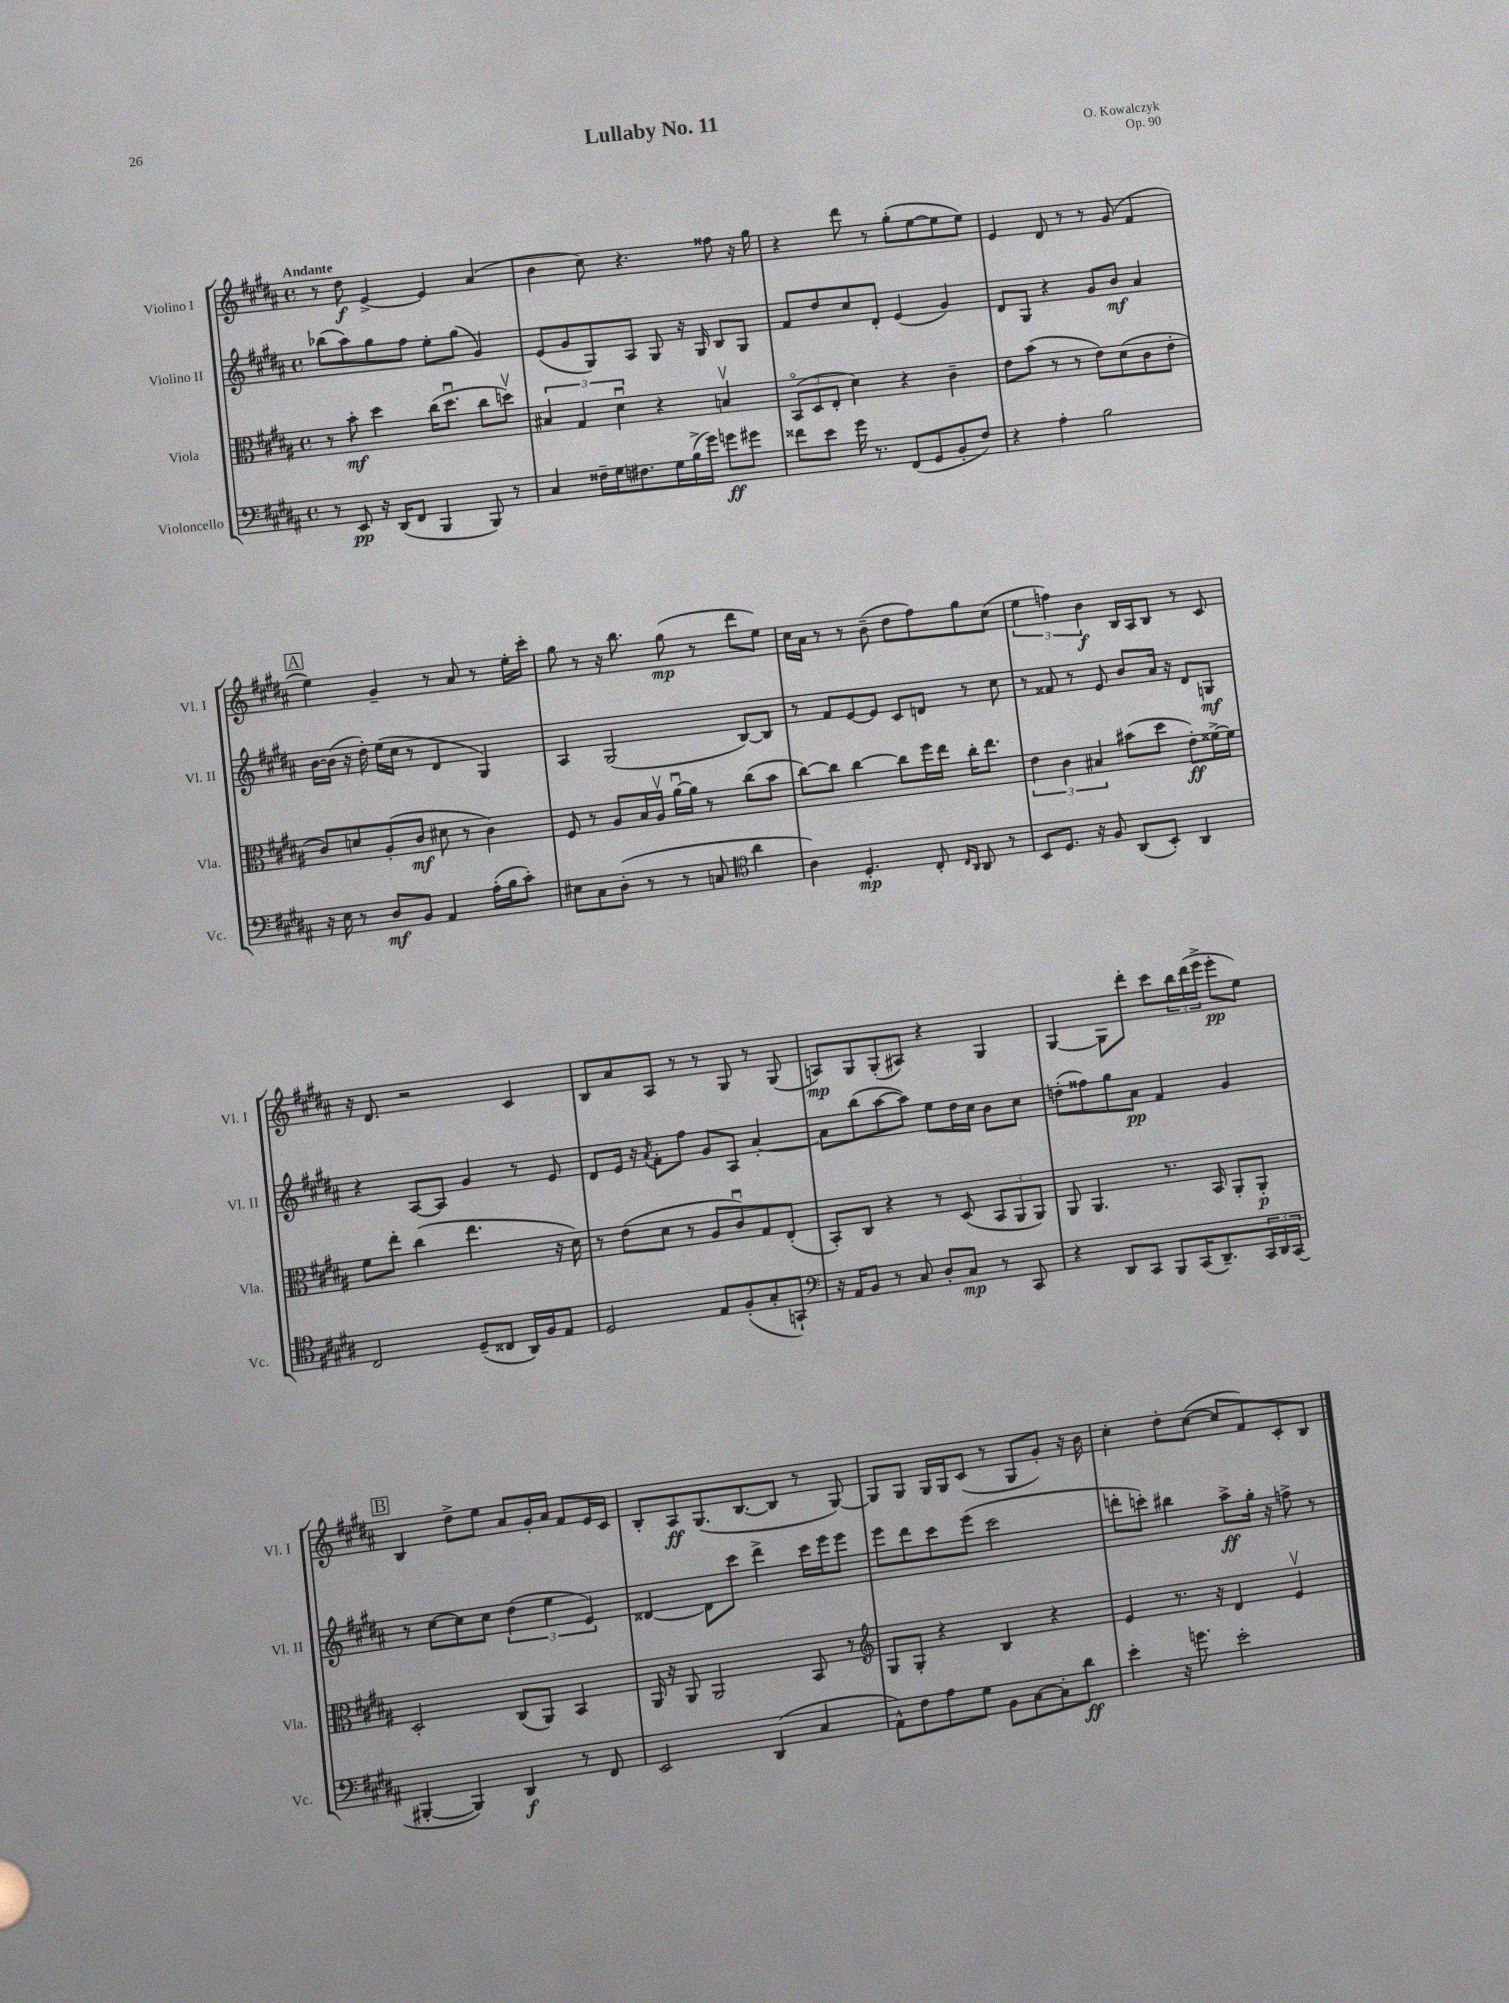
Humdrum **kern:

**kern	**kern	**kern	**kern
*staff4	*staff3	*staff2	*staff1
*clefF4	*clefC3	*clefG2	*clefG2
*k[f#c#g#d#a#]	*k[f#c#g#d#a#]	*k[f#c#g#d#a#]	*k[f#c#g#d#a#]
*M4/4	*M4/4	*M4/4	*M4/4
*met(c)	*met(c)	*met(c)	*met(c)
8r	8r	(8bb-\L	8r
8EE/	8b'\	8aa#\)	8dd#\
16r	4dd#\	8gg#\	[4e^/
(16DD#/LK	.	.	.
8FF#/J	.	8ff#\J	.
4BBB/	(16cc#\LK	8ee'\L	4e/]
.	8.dd#u\J	.	.
.	.	(8gg#\J	.
8BBB/)	8cc#\L	4g#/)	(4a#/
8r	8ddv\J)	.	.
=	=	=	=
4C#/	6B#/	(8e/L	4b\
.	.	8g#/	.
.	6G#/	.	.
16F##~\LL	.	8G#/)	8cc#\)
16G#\J	.	.	.
.	6d#u\	.	.
8.F#\	.	8A#/J	4.r
.	4r	8G#/	.
16G#\L	.	.	.
(16B^\	.	16r	.
16g#\JJ)	.	16G#/	.
8g\L	4Bv/	8B/L	8ff##\
8g#\J	.	8G#/J	16r
.	.	.	16gg#\
=	=	=	=
8f##\L	(12BBo/L	8f#/L	4r
.	12D#/	.	.
8e\J	.	8dd#/	.
.	12E'/J	.	.
16g#\	4d#\)	8cc#/	8ddd#\
8.r	.	.	.
.	.	8d#'/J	8r
(8FF#/L	4r	(4e/	(8gg#'\L
8GG#/	.	.	[8ee\
8BB'/	4c#~\	4g#/)	8ee\]
8F#/J)	.	.	8ee\J)
=	=	=	=
4r	8e\L	8d#/L	4e/
.	(8b\J	8G#/J	.
4A#'\	8r	4r	8d#/
.	8r	.	8r
2B\	8e\L)	8g#/L	8r
.	(8d#\	8b/J	(8g#/
.	8c#\	4a#/	4f#/
.	8e'\J	.	.
=	=	=	=
16r	8c#/L)	[16b\LL	4ee\)
16E\	.	(16b\]JJ	.
8r	8d/	16r	.
.	.	16dd#'\)	.
8D#/L	(8A#'/	(16ee\LL	4g#~/
.	.	16cc#\JJ	.
8BB/J	8c#/J	8r	.
4AA#/	8d#\	4d#/	8r
.	8r	.	8a#/
(16A#'\LL	4c#\)	4G#/)	8r
16B\J	.	.	.
8c#'\J)	.	.	16ee'\LL
.	.	.	16ccc#'\JJ
=	=	=	=
8E#\L	8F#/	4A#/	8gg#\
8C#\	8r	.	8r
(8D#'\J	8A#/L	(2G#/	16r
.	.	.	8.bb\
8r	16B/L	.	.
.	16A#v/JJ	.	.
8r	[16a#u\LL	.	(8gg#\
.	16a#\]JJ	.	.
8C/	8r	.	8r
*clefC4	*	*	*
4a#\	(8cc#\L	[8B/L)	8ddd#\L
.	8b\J	8B/]J	8ee\J)
=	=	=	=
4A#\)	[8cc#\L)	8r	16cc#\LL
.	.	.	16a#\JJ
.	8cc#\]J	8f#/L	8r
4.D#'/	[4cc#\	[8e/	8r
.	.	8e/]J	(8b~\
.	8cc#\]L	8c#/L	8dd#\L
8C#'/	16ff#\L	8d/J	8ff#\)
.	16ee\JJ	.	.
16qqC#/LL	.	.	.
16qqAA#/JJ	.	.	.
8AA#/	16cc#'\LK	8r	8gg#\
.	8.ee\J	.	.
8r	.	8cc#\	(8cc#\J
=	=	=	=
8BB/L	6e\	8r	6ee\
8.D#/J	.	8f##/	.
.	6c#\	.	6ff\)
.	.	8r	.
16r	.	.	.
.	6B#/	.	6b\
8F#/	.	8e/	.
(8AA#/L	(8b#\L	8b/L	16B/LL
.	.	.	16A#/J
8BB'/J)	8dd#\J	16a#/Jk	8B/J
.	.	16r	.
4AA#/	8e'\L)	8d#/L	8r
.	[16f##^\L	8G/J	8c#/
.	16f##\]JJ	.	.
=	=	=	=
2C#/	8f#\L	4r	16r
.	.	.	8.d#/
.	8ee'\J	.	.
.	(4cc#\	[8A#/L	2r
.	.	8A#/]J	.
(8D#~/L	4.ee\	4g#/	.
8C##/J	.	.	.
16AA#/LL)	.	8r	4c#/
16F#/J	.	.	.
8E/J	16r	8e/	.
.	16d#\)	.	.
=	=	=	=
2D#/	8r	8d#/L	8B/L
.	(8e\L	16e/Jk	8a#/
.	.	16r	.
.	.	8qa#/	.
.	8d#\J	8f#'\L	8A#/J
.	8r	8ff#\J	8r
8E/L	8A#/L	8g#/L	8r
(8F#'/	8c#u/)	8A#/J	8G#/
8G#'/	8G#/	[4a#'/	8r
8GG`/J)	(8E'/J	.	(8G#/
=	=	=	=
*clefF4	*	*	*
16r	8BB'/L)	8a#\]L	8A/L)
16AA#/LK	.	.	.
8BB/J	8C#/J	(8bb\	8G#/
8r	4r	[8aa#\	(8G#'/
8C#/	.	8aa#\]J)	8A#/J)
8D#'/L	8r	8ee\L	4r
8C#/J	(8D#/	16dd#\L	.
.	.	16cc#\JJ	.
8r	12BB/L	8b\L	4G#/
.	12AA#/	.	.
8CC#/	.	8cc#\J	.
.	12AA#/J)	.	.
=	=	=	=
4r	8AA#/	(8dd'\L	[4G#/
.	4.AA#/	8ff##\)	.
8DD#/L	.	8gg#\	8G#\]L
8CC#/J	.	8a#\J	8ddd#'\J
8BBB/L	8.r	4f#/	8ccc#\L
(16CC#/K	.	.	24bb\L
.	.	.	(24ddd#\
8.DD#~/)	16BB/	.	.
.	.	.	24eee^\JJ
.	8AA#'/L	4g#/	8eee'\L
24CC#/L	8AA#'/J	.	8ee\J)
24DD#/	.	.	.
(24CC#/JJ	.	.	.
=	=	=	=
[4BBB#'/	2D#'/	8r	4B/
.	.	[8cc#\L	.
4BBB#/])	.	8cc#\]	8dd#^\L
.	.	8cc#\J	8ee\J
4DD#/	(8C#/L	(6dd#\	8a#/L
.	8AA#/J)	.	16g#'/L
.	.	6ee\	.
.	.	.	16a#/JJ
8r	4BB/	.	8f#/L
.	.	6e/)	.
8FF#/	.	.	16e/L
.	.	.	16c#/JJ
=	=	=	=
2EE/	16AA#/	[4d##/	8B'/L
.	16r	.	.
.	8AA#/	.	8A#/
.	2AA#/	8d##\]L	(8.G#/
.	.	8ccc#\J	.
.	.	.	[8.B/
(4DD#/	.	4ddd#^\	.
.	.	.	8B/]J
4C#/	8BB/	16ccc#\LL	8r
.	.	16eee\J	.
.	8r	8eee\J	[8G#/)
=	=	=	=
*	*clefG2	*	*
8AA#^^\L)	8G#/L	8eee\L	8G#/]L
8F#\	8G#'/J	8ddd#\	8G#/J
8A#\	4r	8ccc#\	16G#/LL
.	.	.	16G#/J
8G#\J	.	(8eee\J	(8c#/J
8BB\L	4B/	2ccc#\	8r
[8C#\	.	.	8G#/L
8C#'\]	4r	.	8g#'/J)
8d#\J	.	.	16r
.	.	.	16b\
=	=	=	=
4e'\	4e/	8ddd'\L	4cc#'\
.	.	8ccc'\J)	.
16r	8.r	4bb#\	8dd#'\L
8.g\	.	.	.
.	.	.	([8cc#\J
.	16r	.	.
2e'\	4d#/	8aa#^\L	8cc#/]L
.	.	16gg#'\Jk	8f#/)
.	.	16r	.
.	4ev/	8ff^\	8c#'/
.	.	8r	8B/J
==	==	==	==
*-	*-	*-	*-
